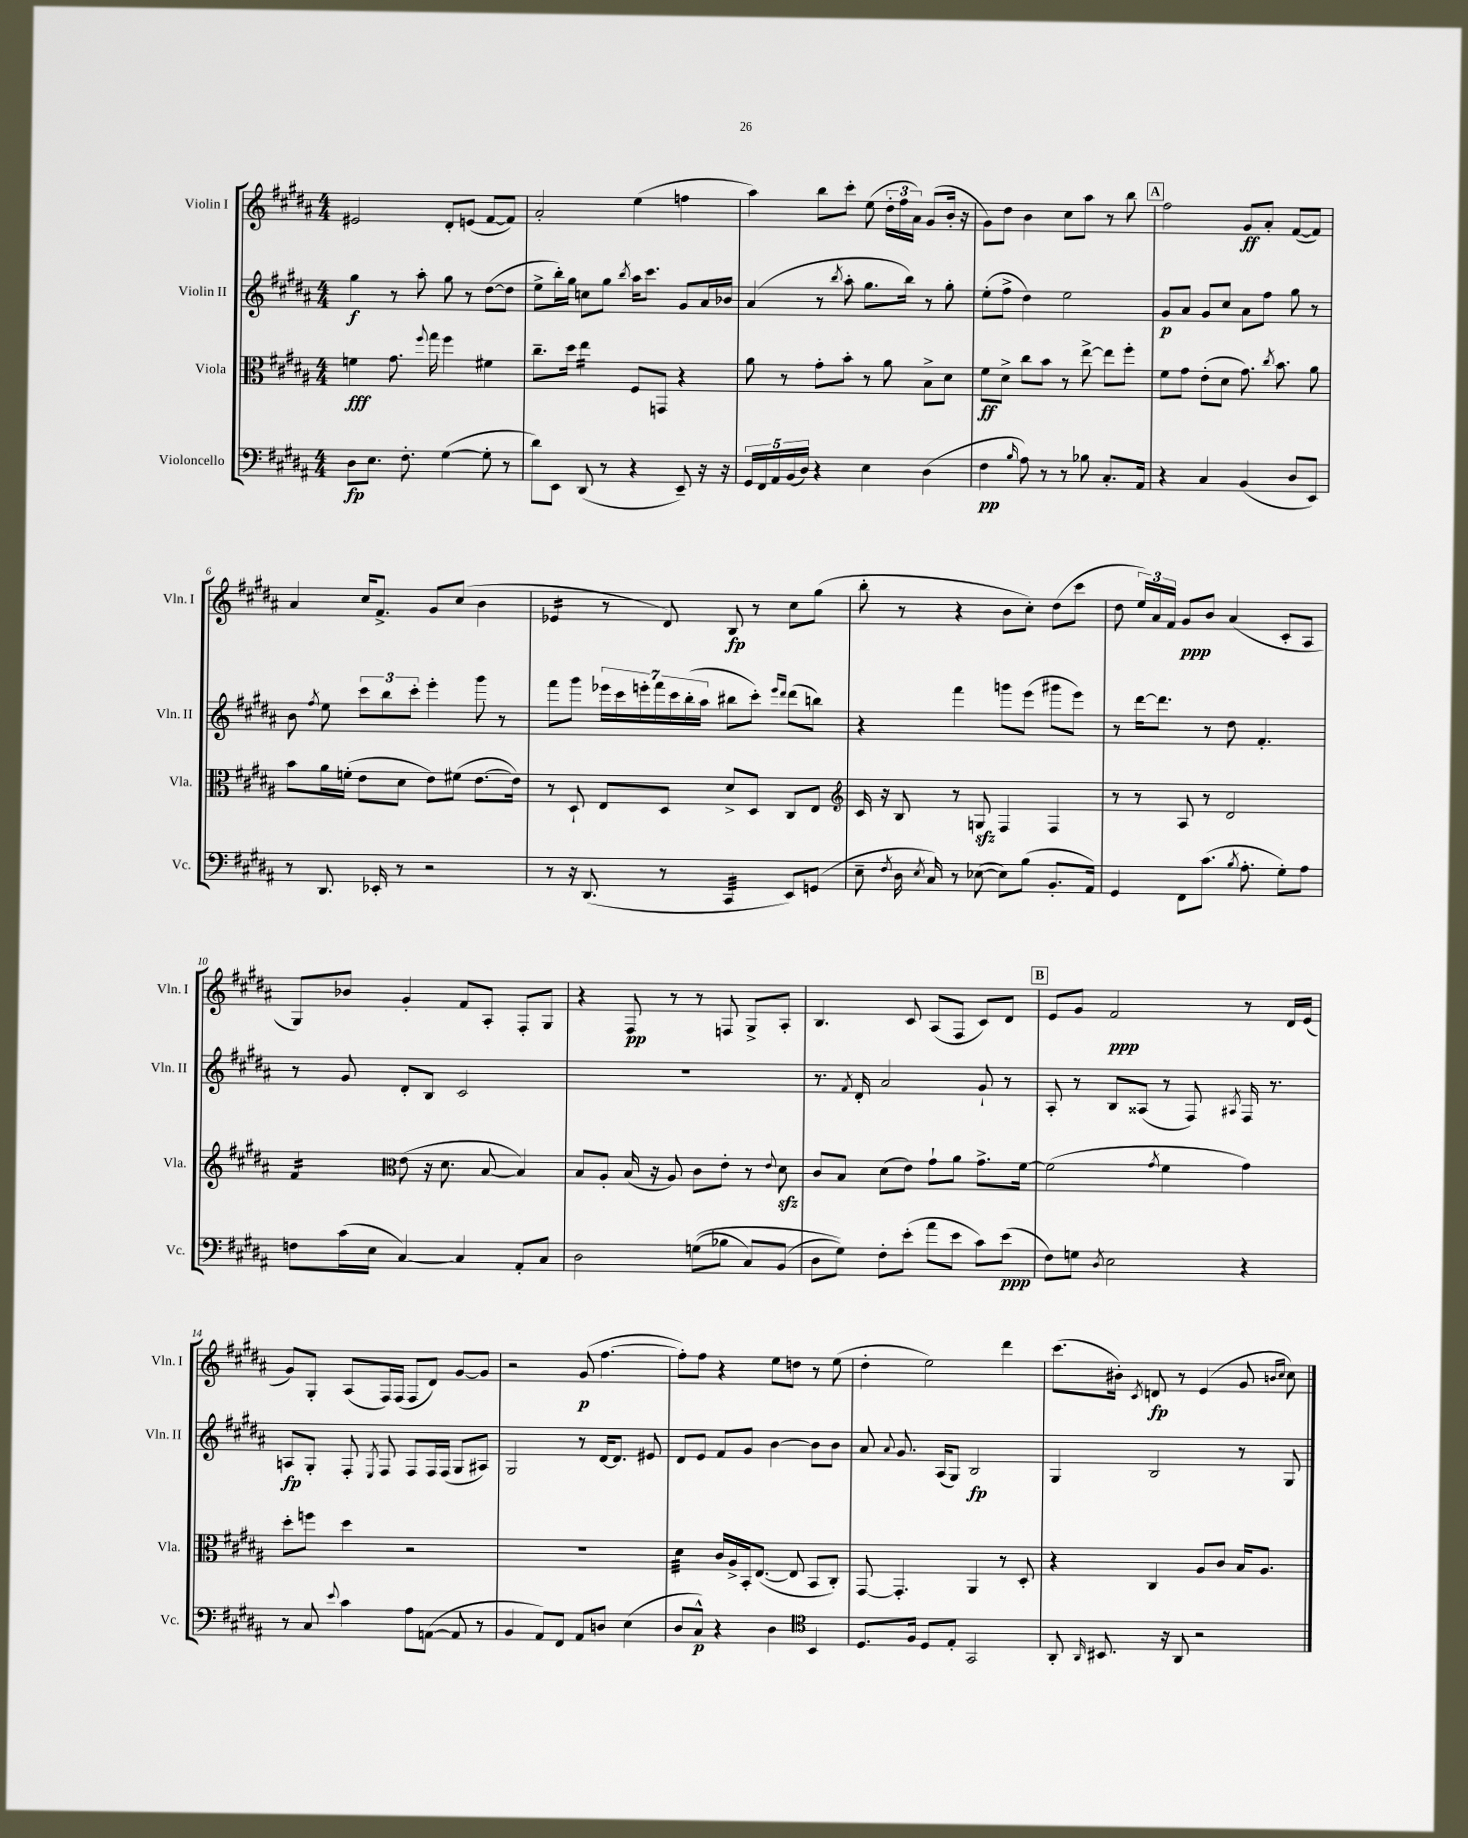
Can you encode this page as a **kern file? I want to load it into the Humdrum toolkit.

**kern	**kern	**kern	**kern
*staff4	*staff3	*staff2	*staff1
*clefF4	*clefC3	*clefG2	*clefG2
*k[f#c#g#d#a#]	*k[f#c#g#d#a#]	*k[f#c#g#d#a#]	*k[f#c#g#d#a#]
*M4/4	*M4/4	*M4/4	*M4/4
8D#	4f	4gg#	2e#
8.E	.	.	.
.	8.g#	8r	.
8.F#'	.	.	.
.	.	8aa#'	.
.	8qqff#	.	.
.	16gg#	.	.
([4G#	4ff#	8gg#	8d#'
.	.	8r	(8e
8G#']	4f#	([8dd#	[8f#
8r	.	8dd#]	8f#])
=	=	=	=
8d#)	8.cc#~	8ee^	2a#'
8EE	.	16bb')	.
.	16dd#	16gg#	.
(8DD#	4ee	8cc	.
8r	.	8gg#	.
.	.	8qbb	.
4r	8F#	16aa#	(4ee
.	.	8.ccc#	.
.	8GG	.	.
8EE~)	4r	8g#	4ff
16r	.	16a#	.
16r	.	16b-	.
=	=	=	=
20GG#	8a#	(4a#	4aa#)
20FF#	.	.	.
20AA#	.	.	.
.	8r	.	.
(20BB	.	.	.
20D#)	.	.	.
4r	8g#'	8r	8bb
.	.	8qbb	.
.	8b'	8aa#'	8ccc#'
4E	8r	8.gg#	(8ee
.	8a#	.	24dd#'
.	.	.	24ff#
.	.	16bb)	.
.	.	.	24a#)
(4D#	8B^	8r	(8g#
.	8d#	8gg#'	16b'
.	.	.	16r
=	=	=	=
4F#	8f#	(8ee'	8g#)
.	8d#^	8ff#^	8dd#
16qqB	.	.	.
8A#)	8cc#	4dd#)	4b
8r	8b	.	.
8r	8r	2ee	8cc#
8B-	[8ee^	.	8aa#
8.C#'	8ee]	.	8r
.	8ff#'	.	8bb
16AA#	.	.	.
=	=	=	=
4r	8f#	8g#	2ff#
.	8g#	8a#	.
4C#	(8e'	8g#	.
.	8d#	8cc#	.
(4BB	8.g#)	8a#	8g#
.	.	8ff#	8a#'
.	8qcc#	.	.
.	8.b	.	.
8D#	.	8gg#	([8f#
8EE)	8a#	8r	8f#])
=	=	=	=
8r	8b	8b	4a#
.	.	8qff#	.
8.DD#	16a#	8ee	.
.	(16f'	.	.
.	8e	12ccc#	16cc#
16EE-'	.	.	8.f#^
.	.	12bb	.
8r	8d#	.	.
.	.	12ccc#'	.
2r	8e)	4eee'	8g#
.	(8f#	.	(8cc#
.	[8.e	8ggg#	4b
.	.	8r	.
.	16e])	.	.
=	=	=	=
8r	8r	8fff#	4e-
16r	8D#`	8ggg#	.
(8.DD#	.	.	.
.	8E	28eee-	8r
.	.	28ccc#	.
.	.	28eee'	.
.	.	28fff#	.
8r	8D#	.	8d#)
.	.	28ccc#	.
.	.	(28bb'	.
.	.	28aa#	.
4CC#	8d#^	8bb#	8B
.	8D#	8ccc#')	8r
.	.	16qqeee	.
.	.	16qqddd#	.
8EE)	8C#	(8ddd#	8cc#
(8GG	8E	8bb)	(8gg#
=	=	=	=
*	*clefG2	*	*
8E~	16c#	4r	8bb'
.	16r	.	.
8qF#	.	.	.
16D#	8B	.	8r
8qE	.	.	.
16C#)	.	.	.
8r	8r	4fff#	4r
([8E-	8G	.	.
8E-])	4F#	8ggg	8b
(8B	.	(8eee	8cc#')
8.BB'	4F#	8ggg#	(8dd#
.	.	8eee)	8ccc#
16AA#)	.	.	.
=	=	=	=
4GG#	8r	8r	8dd#
.	8r	[16ddd#	24ee)
.	.	.	24a#
.	.	8.ddd#]	.
.	.	.	24f#
8FF#	8A#	.	8g#
(8.c#	8r	8r	8b
.	2d#	8dd#	(4a#
8qB	.	.	.
8.A#'	.	.	.
.	.	4.f#'	.
8G#')	.	.	8c#'
8A#	.	.	8A#
=	=	=	=
8F	4f#	8r	8G#)
(16c#	.	8g#	8b-
16E	.	.	.
*	*clefC3	*	*
[4C#)	(8e	8d#'	4g#'
.	16r	8B	.
.	8.d#	.	.
4C#]	.	2c#	8f#
.	[8B	.	8A#'
8AA#'	4B])	.	8F#'
8C#	.	.	8G#
=	=	=	=
2D#	8B	1r	4r
.	8A#'	.	.
.	(16B	.	8F#
.	16r	.	.
.	8A#)	.	8r
&((8G	8c#	.	8r
8B-	8e'	.	8F
8C#)	8r	.	8G#^
.	8qqe	.	.
(8BB	8d#	.	8A#'
=	=	=	=
8D#	8c#	8.r	4.B
8G#)&)	8B	.	.
.	.	8qf#	.
.	.	16d#'	.
8F#'	(8d#	2a#	.
(8e'	8e)	.	8c#
8a#	8g#`	.	(8A#
8e	8a#	.	8F#
8c#)	8.g#^	8g#`	8c#)
(8e	.	8r	8d#
.	[16f#	.	.
=	=	=	=
8F#)	(2f#]	8A#'	8e
8G	.	8r	8g#
8qD#	.	.	.
2E	.	8B	2f#
.	.	(8A##	.
.	8qg#	.	.
.	4f#	8r	.
.	.	8F#)	.
.	.	8qA#	.
4r	4g#)	16F#	8r
.	.	8.r	.
.	.	.	16d#
.	.	.	(16e
=	=	=	=
8r	8dd#'	8A	8g#)
8C#	8ff	8G#'	8G#'
8qqe	.	.	.
4c#	4dd#	8F#'	(8A#
.	.	8qE	.
.	.	8F#	16F#)
.	.	.	(16F#
8A#	2r	8F#	8F#
([8AA	.	16F#	8d#)
.	.	(16F#	.
8AA]	.	8G#	[8g#
8r	.	8A#)	8g#]
=	=	=	=
4BB	1r	2G#	2r
8AA#)	.	.	.
8FF#	.	.	.
8AA#	.	8r	(8g#
8D	.	[16d#	[4.ff#
.	.	8.d#]	.
(4E	.	.	.
.	.	8e#	.
=	=	=	=
8D#	4d#	8d#	8ff#'])
8C#^^)	.	8e	8ff#
4r	16c#	8f#	4r
.	16A#^	.	.
.	16BB'	8g#	.
.	([8.E	.	.
4D#	.	[4b	8ee
.	8E]	.	8dd
*clefC4	*	*	*
4BB	8BB	8b]	8r
.	8C#')	8b	(8ee
=	=	=	=
8.D#	[8GG#	8a#	4dd#'
.	.	8qqa#	.
.	4.GG#']	8.g#	.
16F#	.	.	.
8D#	.	.	2ee)
.	.	(16A#	.
8E'	.	8G#)	.
2GG#	4AA#	2B	.
.	8r	.	4ddd#
.	8D#'	.	.
=	=	=	=
8AA#'	4r	4G#	(8.ccc#
16qqAA#	.	.	.
8.BB#	.	.	.
.	.	.	16b#')
.	.	.	8qc#
.	4C#	2B	8d
16r	.	.	.
8AA#	.	.	8r
2r	8A#	.	(4e
.	8c#	.	.
.	16B	8r	8g#
.	8.A#	.	.
.	.	.	16qqb
.	.	.	16qqcc#
.	.	8G#	8cc#)
==	==	==	==
*-	*-	*-	*-
